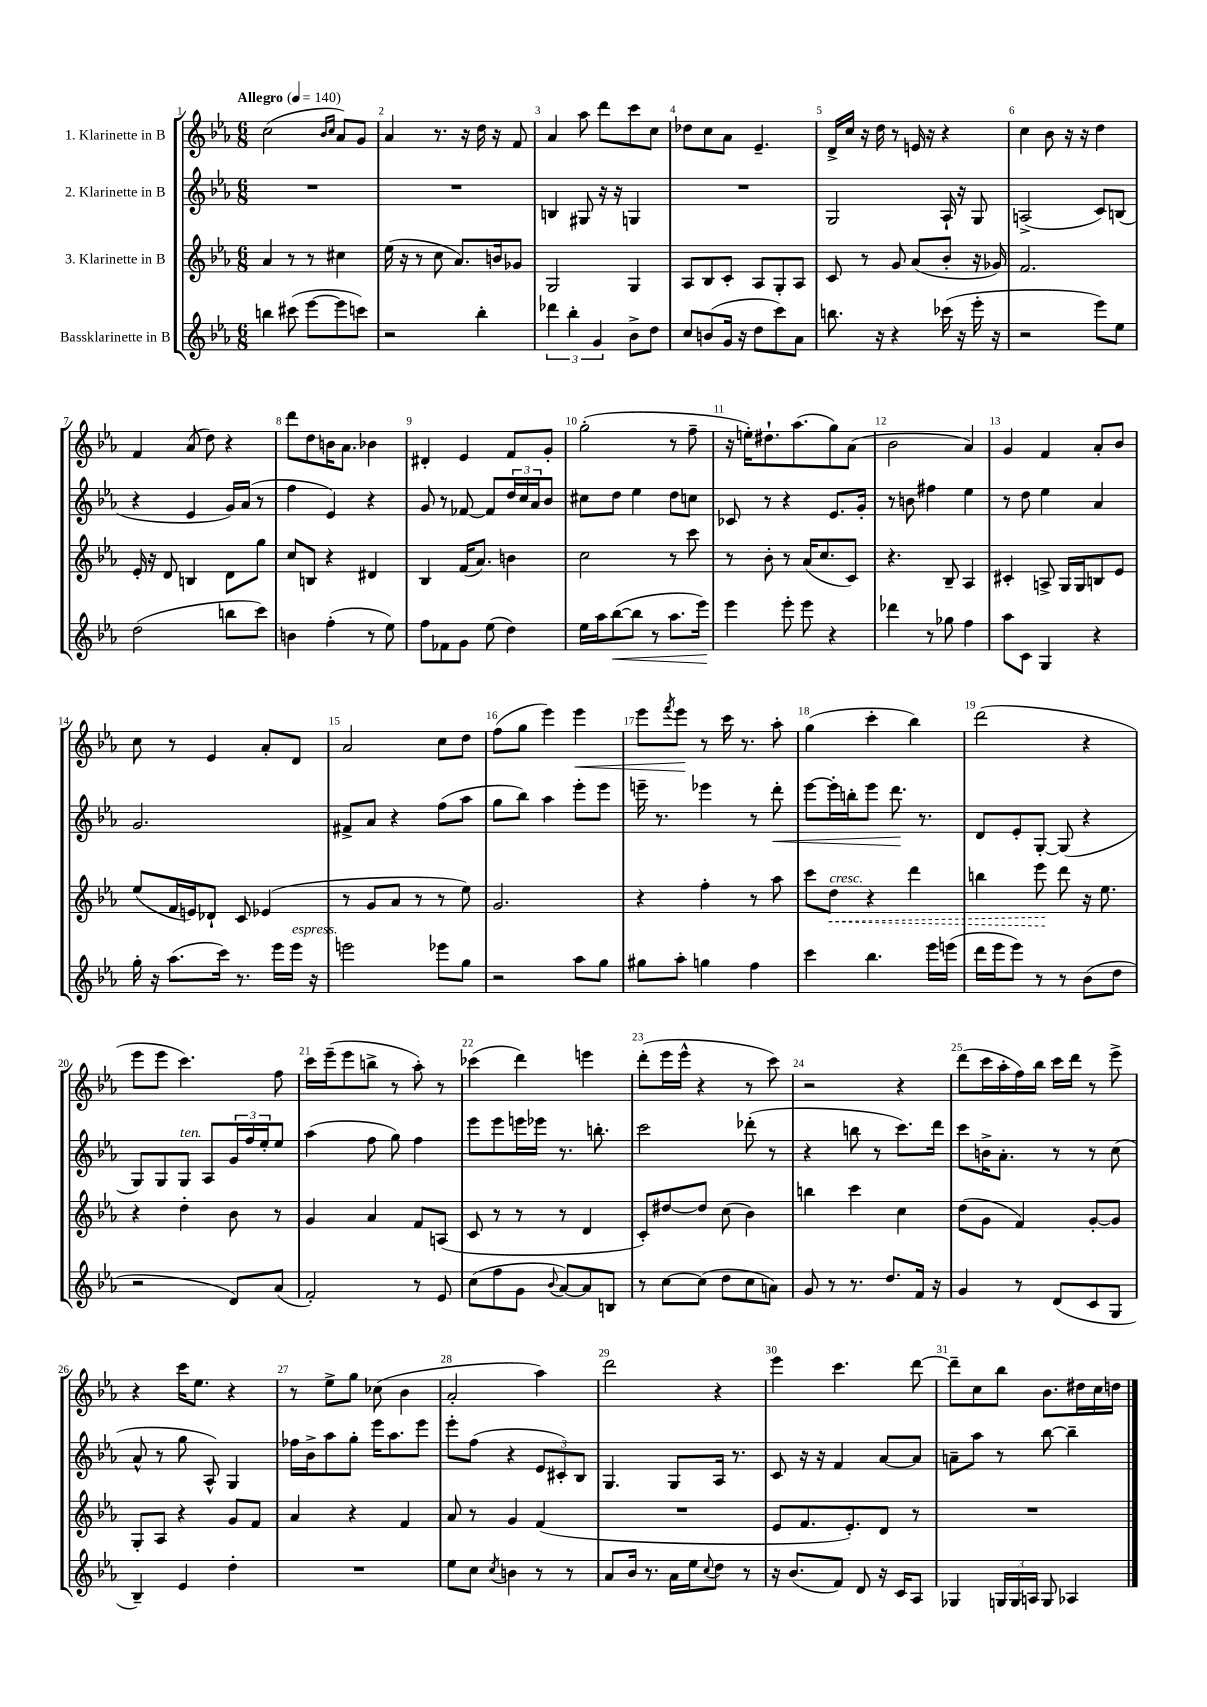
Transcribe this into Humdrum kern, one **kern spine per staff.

**kern	**kern	**kern	**kern
*staff4	*staff3	*staff2	*staff1
*clefG2	*clefG2	*clefG2	*clefG2
*k[b-e-a-]	*k[b-e-a-]	*k[b-e-a-]	*k[b-e-a-]
*M6/8	*M6/8	*M6/8	*M6/8
*MM140	*MM140	*MM140	*MM140
4bb	4a-	2.r	(2cc
(8ccc#	8r	.	.
[8eee-	8r	.	.
.	.	.	16qqb-
.	.	.	16qqcc
8eee-]	4cc#	.	8a-)
8ccc)	.	.	8g
=	=	=	=
2r	(16ee-	2.r	4a-
.	16r	.	.
.	8r	.	.
.	8cc	.	8.r
.	8.a-)	.	.
.	.	.	16r
4bb-'	.	.	16dd
.	16b	.	16r
.	8g-	.	8f
=	=	=	=
6ddd-	2G	4B	4a-
6bb-'	.	.	.
.	.	8G#	8aa-
6g	.	.	.
.	.	16r	8ddd
.	.	16r	.
8b-^	4G	4G	8ccc
8dd	.	.	8cc
=	=	=	=
8cc	8A-	2.r	8dd-
(8b	8B-	.	8cc
16g	8c'	.	8a-
16r	.	.	.
8dd	8A-	.	4.e-~
8ccc)	8G'	.	.
8a-	8A-	.	.
=	=	=	=
8.bb	8c	2G	16d^
.	.	.	16cc
.	8r	.	16r
16r	.	.	16dd
4r	8g	.	8r
.	(8a-	.	16e
.	.	.	16r
(16ccc-	8b-'	16A-`	4r
16r	.	16r	.
16eee-'	16r	8G	.
16r	16g-)	.	.
=	=	=	=
2r	2.f	(2A^	4cc
.	.	.	8b-
.	.	.	16r
.	.	.	16r
8eee-)	.	8c)	4dd
8ee-	.	(8B	.
=	=	=	=
(2dd	16e-'	4r	4f
.	16r	.	.
.	8d	.	.
.	4B	4e-	(8a-
.	.	.	8dd)
8bb	8d	16g)	4r
.	.	(16a-	.
8ccc)	8gg	8r	.
=	=	=	=
4b	8cc	4ff	8ddd
.	8B	.	8dd
(4ff'	4r	4e-)	16b
.	.	.	8.a-
8r	4d#	4r	4b-
8ee-)	.	.	.
=	=	=	=
8ff	4B-	8g	4d#'
8f-	.	8r	.
8g	(16f	[8f-	4e-
.	8.a-)	.	.
(8ee-	.	8f-]	.
4dd)	4b	24dd	8f
.	.	24cc	.
.	.	24a-	.
.	.	8b-	8g'
=	=	=	=
16ee-	2cc	8cc#	(2gg'
16aa-	.	.	.
([8bb-	.	8dd	.
8bb-]	.	4ee-	.
8r	.	.	.
8.aa-	8r	8dd	8r
.	8ccc	8cc	8ff~
16eee-)	.	.	.
=	=	=	=
4eee-	8r	8c-	16r
.	.	.	16ee')
.	8b-'	8r	8.dd#`
8eee-'	8r	4r	.
.	.	.	(8.aa-
8eee-	(16a-	.	.
.	8.cc	.	.
4r	.	8.e-	8gg)
.	8c)	.	(8a-
.	.	16g'	.
=	=	=	=
4ddd-	4.r	8r	2b-
.	.	8b	.
8r	.	4ff#	.
8gg-	8B-~	.	.
4ff	4A-	4ee-	4a-)
=	=	=	=
8aa-	4c#'	8r	4g
8c	.	8dd	.
4G	8A^	4ee-	4f
.	16G	.	.
.	16G	.	.
4r	8B	4a-	8a-'
.	8e-	.	8b-
=	=	=	=
16gg'	(8ee-	2.g	8cc
16r	.	.	.
(8.aa-	16f	.	8r
.	16e)	.	.
.	8d-`	.	4e-
16ccc)	.	.	.
8.r	8c	.	.
.	(4e-	.	8a-'
16eee-	.	.	.
16eee-	.	.	8d
16r	.	.	.
=	=	=	=
2eee	8r	8f#^	2a-
.	8g	8a-	.
.	8a-	4r	.
.	8r	.	.
8eee-	8r	(8ff	8cc
8gg	8ee-)	8aa-	8dd
=	=	=	=
2r	2.g	8gg	(8ff
.	.	8bb-)	8gg
.	.	4aa-	4eee-)
8aa-	.	8eee-'	4eee-
8gg	.	8eee-	.
=	=	=	=
8gg#	4r	16eee~	8eee-
.	.	8.r	.
.	.	.	8qfff
8aa-'	.	.	8eee-
4gg	4ff'	4eee-	8r
.	.	.	16ccc
.	.	.	8.r
4ff	8r	8r	.
.	8aa-	8ddd'	8aa-'
=	=	=	=
4ccc	8ccc	[8eee-	(4gg
.	8dd	16eee-']	.
.	.	16bb'	.
4.bb-	4r	8eee-	4ccc'
.	.	8.ddd	.
.	4ddd	.	4bb-)
.	.	8.r	.
16eee-	.	.	.
(16eee	.	.	.
=	=	=	=
16ddd	4bb	8d	(2ddd
16eee-	.	.	.
8eee-)	.	8e-'	.
8r	8eee-	[8G'	.
8r	8ddd	(8G]	.
(8b-	16r	4r	4r
.	8.ee-	.	.
8dd	.	.	.
=	=	=	=
2r	4r	8G)	8eee-
.	.	8G	8eee-
.	4dd'	8G	4.ccc)
.	.	8A-	.
8d)	8b-	24g	.
.	.	24ff	.
.	.	24ee-'	.
(8a-	8r	8ee-	8ff
=	=	=	=
2f')	4g	(4aa-	16ccc
.	.	.	(16eee-~
.	.	.	8eee-
.	4a-	8ff	8bb^
.	.	8gg)	8r
8r	8f	4ff	8aa-')
8e-	(8A	.	8r
=	=	=	=
(8cc	8c	8eee-	(4ccc-
8ff	8r	8eee-	.
8g	8r	16eee	4ddd)
.	.	16eee-	.
8qqb-	.	.	.
[8a-)	8r	8.r	.
8a-]	4d	.	4eee
.	.	8.bb'	.
8B	.	.	.
=	=	=	=
8r	8c')	2ccc	(8ddd'
[8cc	[8dd#	.	16eee-
.	.	.	16eee-^^
(8cc]	8dd#]	.	4r
8dd	(8cc	.	.
8cc	4b-)	(8ddd-'	8r
8a)	.	8r	8ccc)
=	=	=	=
8g	4bb	4r	2r
8r	.	.	.
8.r	4ccc	8bb	.
.	.	8r	.
8.dd	.	.	.
.	4cc	8.ccc)	4r
16f	.	.	.
16r	.	16ddd	.
=	=	=	=
4g	(8dd	8ccc	(8ddd
.	8g	16b^	16ccc
.	.	8.a-'	16aa-'
8r	4f)	.	16ff)
.	.	.	16bb-
(8d	.	8r	16ccc
.	.	.	16ddd
8c	[8g'	8r	8r
8G	8g]	(8cc	8eee-^
=	=	=	=
4B-~)	8G'	8a-^^	4r
.	8A-	8r	.
4e-	4r	8gg	16ccc
.	.	.	8.ee-
.	.	8A-^^)	.
4dd'	8g	4G	4r
.	8f	.	.
=	=	=	=
2.r	4a-	16ff-	8r
.	.	16b-^	.
.	.	8aa-	8ee-^
.	4r	8gg'	8gg
.	.	16eee-	(8cc-
.	.	8.aa-	.
.	4f	.	4b-
.	.	8eee-	.
=	=	=	=
8ee-	8a-	8eee-'	2a-'
8cc	8r	(8ff	.
8qcc	.	.	.
4b	4g	4r	.
8r	(4f	12e-	4aa-)
.	.	12c#')	.
8r	.	.	.
.	.	12B-	.
=	=	=	=
8a-	2.r	4.G	2ddd
16b-	.	.	.
8.r	.	.	.
16a-	.	8G	.
16ee-	.	.	.
8qqcc	.	.	.
8dd	.	16A-	4r
.	.	8.r	.
8r	.	.	.
=	=	=	=
16r	8e-	8c	4eee-
(8.b-	.	.	.
.	8.f	16r	.
.	.	16r	.
8f)	.	4f	4.ccc
.	8.e-')	.	.
8d	.	.	.
16r	8d	[8a-	.
16c	.	.	.
8A-	8r	8a-]	[8ddd
=	=	=	=
4G-	2.r	8a~	8ddd~]
.	.	8aa-	8cc
24G	.	8r	8bb-
24G	.	.	.
24A	.	.	.
8G	.	[8bb-	8.b-
4A-	.	4bb-~]	.
.	.	.	16dd#
.	.	.	16cc
.	.	.	16dd
==	==	==	==
*-	*-	*-	*-
